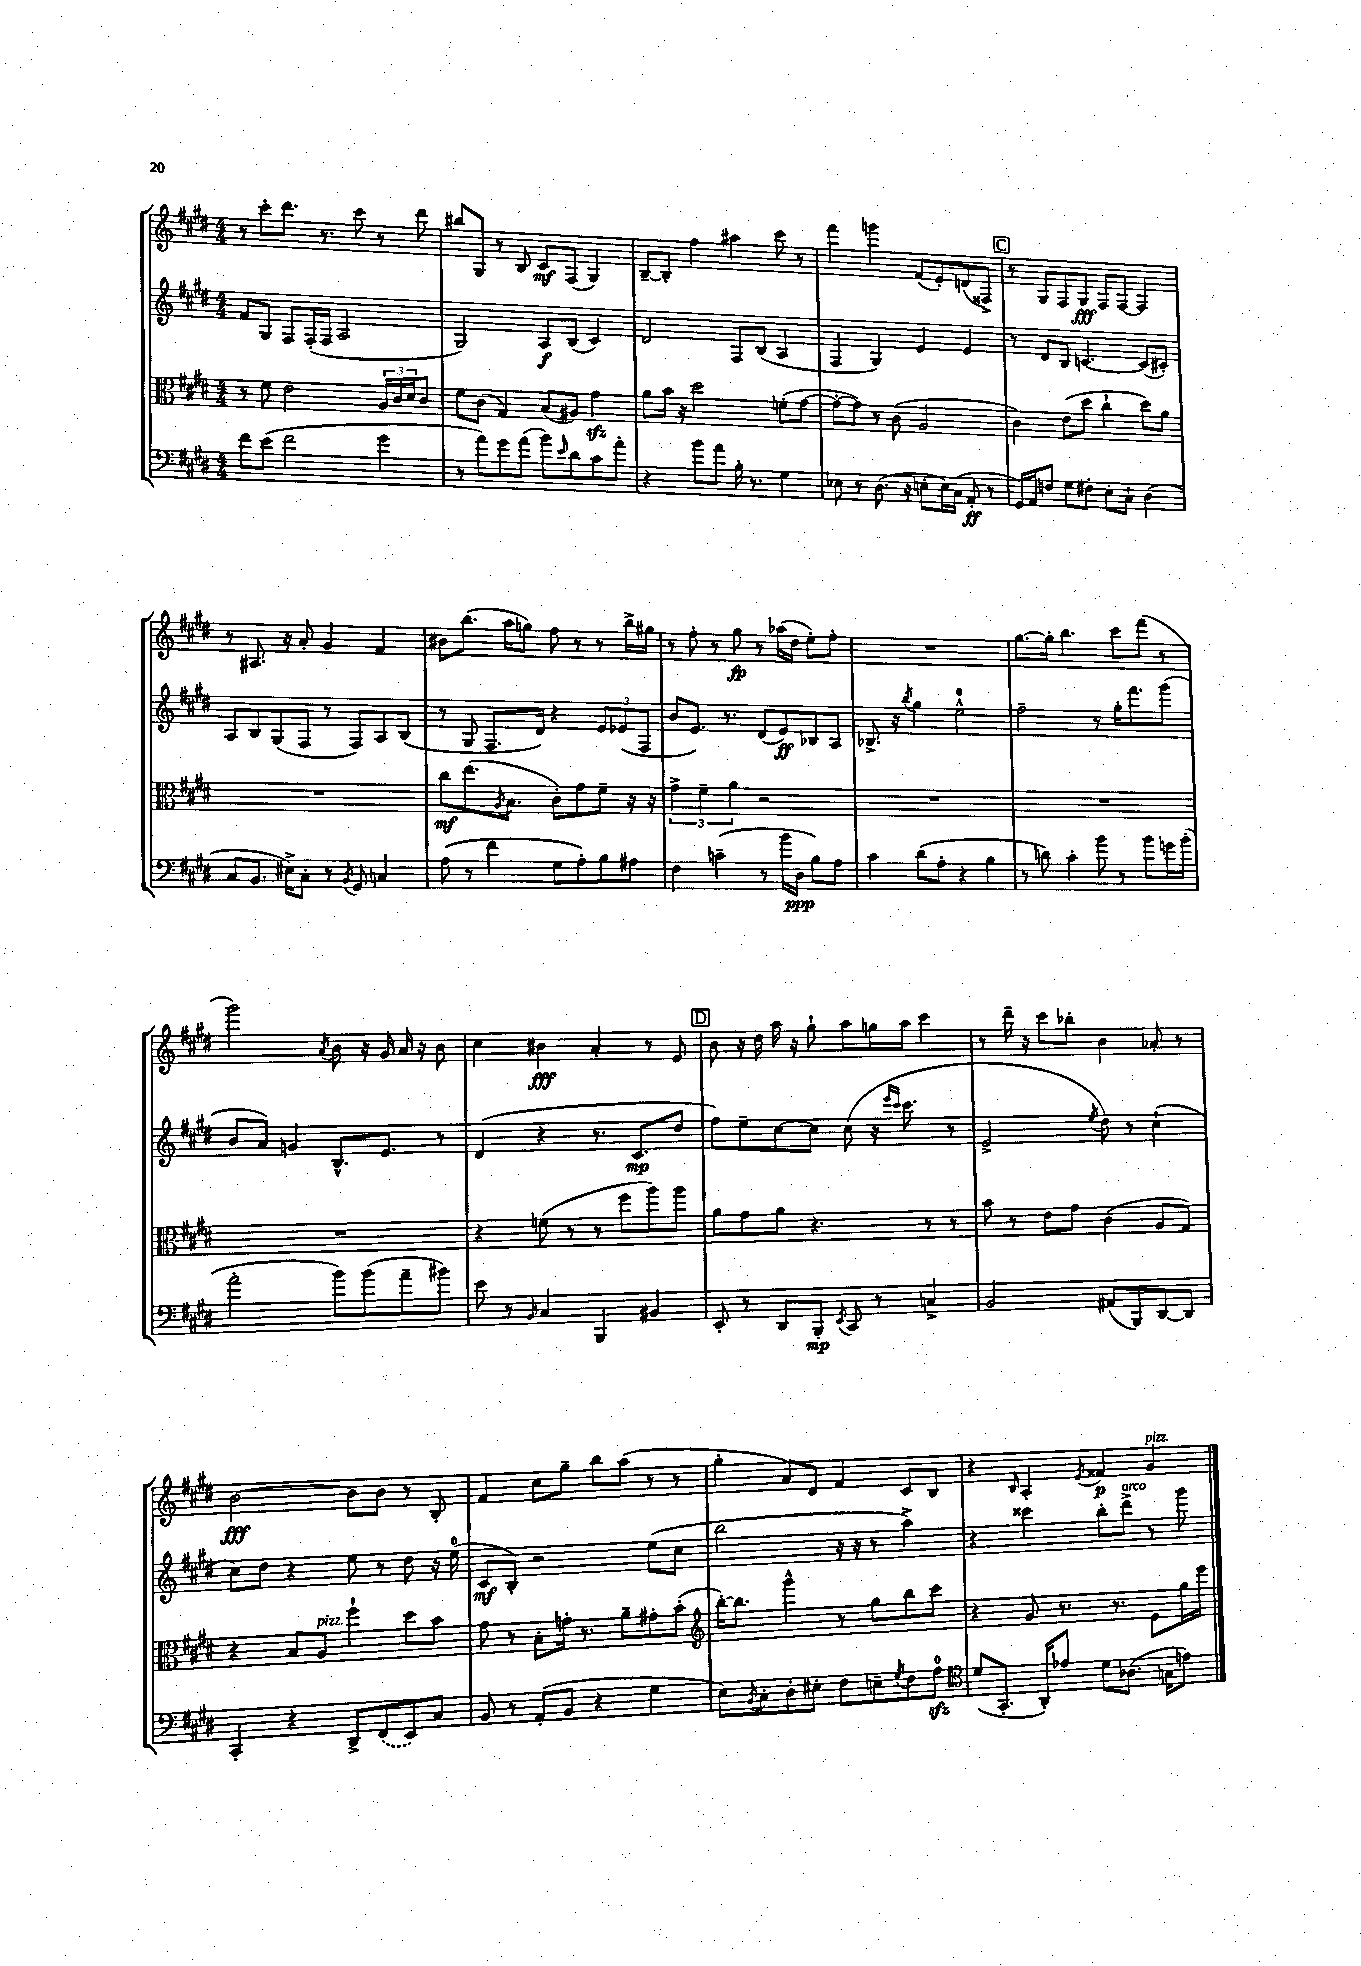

**kern	**dynam	**kern	**dynam	**kern	**dynam	**kern	**dynam
*part4	*part4	*part3	*part3	*part2	*part2	*part1	*part1
*staff4	*staff4	*staff3	*staff3	*staff2	*staff2	*staff1	*staff1
*clefF4	*	*clefC3	*	*clefG2	*	*clefG2	*
*k[f#c#g#d#]	*	*k[f#c#g#d#]	*	*k[f#c#g#d#]	*	*k[f#c#g#d#]	*
*M4/4	*	*M4/4	*	*M4/4	*	*M4/4	*
=64	=64	=64	=64	=64	=64	=64	=64
8f#\L	.	8r	.	8f#/L	.	8r	.
(8e\J	.	8f#\	.	8G#/J	.	8ccc#'\L	.
2f#\	.	2e\	.	8F#/L	.	8.ddd#\J	.
.	.	.	.	(16F#'/L	.	.	.
.	.	.	.	16F#/JJ	.	8.r	.
.	.	.	.	2A/	.	.	.
.	.	.	.	.	.	8ccc#\	.
4g#\	.	24A/LL	.	.	.	8r	.
.	.	24c#/	.	.	.	.	.
.	.	24d#/J	.	.	.	.	.
.	.	8c#/J	.	.	.	8ddd#\	.
=65	=65	=65	=65	=65	=65	=65	=65
8r	.	8f#\L	.	2G#/)	.	8bb#X/L	.
8a\L)	.	(8c#\J	.	.	.	8G#/J	.
8g#\	.	4G#/)	.	.	.	8r	.
(8a\J	.	.	.	.	.	8B/	.
8b\L)	.	(8B/L	.	8A/L	f	8c#/L	mf
16qqe/	.	.	.	.	.	.	.
8d#\	.	8A#X/J)	.	(8B/J	.	(8F#/J	.
8c#\	.	4g#zz\	.	4c#/)	.	4G#/)	.
8a'\J	.	.	.	.	.	.	.
=66	=66	=66	=66	=66	=66	=66	=66
4r	.	8a\L	.	2d#/	.	[8B~/L	.
.	.	16b\Jk	.	.	.	8B'/J]	.
.	.	16r	.	.	.	.	.
8b\L	.	2dd#\	.	.	.	4ff#\	.
8a\J	.	.	.	.	.	.	.
16B'\	.	.	.	8F#/L	.	4aa#X\	.
8.r	.	.	.	.	.	.	.
.	.	.	.	(8B/J	.	.	.
4G#\	.	(8fn'\L	.	4A/	.	8ccc#\	.
.	.	[8g#\J	.	.	.	8r	.
=67	=67	=67	=67	=67	=67	=67	=67
8E-X\	.	8g#'\L_	.	4F#/	.	4fff#\	.
8r	.	8g#\J])	.	.	.	.	.
(8.D#\	.	8r	.	4G#/)	.	4gggn\	.
.	.	(8c#\	.	.	.	.	.
16r	.	.	.	.	.	.	.
8En'\L	.	2A/	.	4e/	.	(8f#/L	.
16E\L)	.	.	.	.	.	8e'/)	.
(16C#\JJ	.	.	.	.	.	.	.
8AA'/	ff	.	.	4e/	.	(8dn/	.
8r	.	.	.	.	.	8F##X^/J)	.
!!LO:REH:place=s1:t=C
=68	=68	=68	=68	=68	=68	=68	=68
16GG#/LL)	.	4c#\)	.	8r	.	8r	.
16AA/J	.	.	.	.	.	.	.
8Fn/J	.	.	.	8d#/L	.	8G#/L	.
8G#\L	.	(8e\L	.	8B/J	.	8F#/	.
8F#X'\J	.	8dd#\J	.	[4.cn/	.	8G#/J	fff
8E'\L	.	4cc#`\	.	.	.	8F#/L	.
8C#`\J	.	.	.	.	.	[8F#/J	.
(4D#\	.	8dd#\L)	.	(8c/L]	.	4F#/]	.
.	.	8a\J	.	8c#X'/J)	.	.	.
!!LO:LB:g=z
=69	=69	=69	=69	=69	=69	=69	=69
8C#/L	.	1r	.	8A/L	.	8r	.
8.BB/J	.	.	.	8B/	.	8.A#X/	.
.	.	.	.	(8G#/	.	.	.
16E#X^\KL)	.	.	.	.	.	16r	.
8C#'\J	.	.	.	8F#/J	.	8a'/	.
8r	.	.	.	8r	.	4g#/	.
8qBB/	.	.	.	.	.	.	.
8GG#/	.	.	.	8F#/L)	.	.	.
4Cn/	.	.	.	8A/	.	4f#/	.
.	.	.	.	(8B/J	.	.	.
=70	=70	=70	=70	=70	=70	=70	=70
(8A\	.	8cc#\L	mf	8r	.	8b#X\L	.
8r	.	(8.ee\	.	8G#/	.	(8.bb\J	.
4f#\	.	.	.	8.F#/L	.	.	.
.	.	8qA/	.	.	.	.	.
.	.	8.B\J	.	.	.	16aa\KL	.
.	.	.	.	.	.	8ggn\J)	.
.	.	.	.	16d#/Jk)	.	.	.
8G#\L	.	8c#'\L)	.	4r	.	8ff#\	.
8A'\)	.	8g#\	.	.	.	8r	.
8B\	.	8f#~\J	.	12e/L	.	8r	.
.	.	.	.	(12e-X/	.	.	.
8A#X\J	.	16r	.	.	.	16bb^\LL	.
.	.	.	.	12F#/J	.	.	.
.	.	16r	.	.	.	16gg#X\JJ	.
=71	=71	=71	=71	=71	=71	=71	=71
4F#\	.	6g#^\	.	8b/L	.	8r	.
.	.	.	.	8.e/J)	.	8ff#'\	.
.	.	6f#~\	.	.	.	.	.
(4cn~\	.	.	.	.	.	8r	.
.	.	.	.	8.r	.	.	.
.	.	6a\	.	.	.	.	.
.	.	.	.	.	.	8gg#\	fp
8r	.	2r	.	(8d#/L	.	8r	.
16b\LL	.	.	.	8e/)	ff	(16aa-X\LL	.
16D#\JJ	ppp	.	.	.	.	16dd#\JJ	.
8B\L)	.	.	.	8B-X/	.	8ee'\L)	.
8A\J	.	.	.	8A/J	.	8ff#'\J	.
=72	=72	=72	=72	=72	=72	=72	=72
4c#\	.	1r	.	8.B-X^/	.	1r	.
.	.	.	.	16r	.	.	.
.	.	.	.	8qbb/	.	.	.
(8d#\L	.	.	.	4gg#\	.	.	.
8A'\J	.	.	.	.	.	.	.
4r	.	.	.	2ee^^\	.	.	.
4B\	.	.	.	.	.	.	.
=73	=73	=73	=73	=73	=73	=73	=73
8r	.	1r	.	2ff#~\	.	[8.gg#\L	.
8dn\)	.	.	.	.	.	.	.
.	.	.	.	.	.	16gg#'\Jk]	.
4c#'\	.	.	.	.	.	4.bb\	.
8b\	.	.	.	8r	.	.	.
8r	.	.	.	16gg#'\KL	.	8ccc#\L	.
.	.	.	.	8.fff#\	.	.	.
8b\L	.	.	.	.	.	(8fff#\J	.
16gn\L	.	.	.	(8ggg#\J	.	8r	.
(16b'\JJ	.	.	.	.	.	.	.
!!LO:LB:g=z
=74	=74	=74	=74	=74	=74	=74	=74
2a'\	.	1r	.	8b/L	.	2ggg#\)	.
.	.	.	.	8a/J)	.	.	.
.	.	.	.	4gn/	.	.	.
.	.	.	.	.	.	8qa/	.
8b\L)	.	.	.	8.B^^/L	.	8b\	.
(8b\	.	.	.	.	.	16r	.
.	.	.	.	8.e/J	.	16g#/	.
8a~\	.	.	.	.	.	16a/	.
.	.	.	.	.	.	16r	.
8b#X\J)	.	.	.	8r	.	8b\	.
=75	=75	=75	=75	=75	=75	=75	=75
8e\	.	4r	.	(4d#/	.	4cc#\	.
8r	.	.	.	.	.	.	.
16qqBB/	.	.	.	.	.	.	.
4C#/	.	(8fn\	.	4r	.	4b#X\	fff
.	.	8r	.	.	.	.	.
4BBB/	.	8r	.	8.r	.	4a'/	.
.	.	8ff#\L	.	.	.	.	.
.	.	.	.	8.c#/L	mp	.	.
4BB#X/	.	8aa\)	.	.	.	8r	.
.	.	8aa\J	.	8dd#/J	.	8e/	.
!!LO:REH:place=s1:t=D
=76	=76	=76	=76	=76	=76	=76	=76
8EE'/	.	8a\L	.	8ff#\L)	.	8b\	.
8r	.	8g#\	.	8ee~\	.	16r	.
.	.	.	.	.	.	16dd#\	.
8DD#/L	.	8a\J	.	[8cc#\	.	16aa\	.
.	.	.	.	.	.	16r	.
8BBB'/J	mp	4.r	.	8cc#\J]	.	8gg#`\	.
8qEE/	.	.	.	.	.	.	.
8CC#/	.	.	.	(8cc#\	.	8aa\L	.
8r	.	.	.	16r	.	16ggn\L	.
.	.	.	.	16qqeee/LL	.	.	.
.	.	.	.	16qqccc#/JJ	.	.	.
.	.	.	.	8.ccc#\	.	16aa\JJ	.
4Cn^/	.	8r	.	.	.	4ccc#\	.
.	.	8r	.	8r	.	.	.
=77	=77	=77	=77	=77	=77	=77	=77
2BB/	.	8b\	.	2e^/	.	8r	.
.	.	8r	.	.	.	16ddd#~\	.
.	.	.	.	.	.	16r	.
.	.	8e\L	.	.	.	8ccc#\L	.
.	.	8g#\J	.	.	.	8bb-X'\J	.
.	.	.	.	8qee/	.	.	.
(8AA#X/L	.	(4c#\	.	8dd#\)	.	4b\	.
8BBB/)	.	.	.	8r	.	.	.
[8DD#/	.	8A/L	.	(4cc#`\	.	8a-X'/	.
8DD#/J]	.	8G#/J)	.	.	.	8r	.
!!LO:LB:g=z
=78	=78	=78	=78	=78	=78	=78	=78
4CC#'/	.	4r	.	8cc#\L)	.	[2b\	fff
.	.	.	.	8dd#\J	.	.	.
4r	.	8B/L	.	4r	.	.	.
!	!	!LO:TX:a:i:t=pizz.	!	!	!	!	!
.	.	8A/J	.	.	.	.	.
8DD#^/L	.	4ff#`\	.	8ee\	.	8b\L]	.
(8FF#/	.	.	.	8r	.	8b\J	.
8EE/)	.	8dd#\L	.	8dd#\	.	8r	.
8C#/J	.	8b\J	.	16r	.	8B'/	.
.	.	.	.	(16ee\	.	.	.
=79	=79	=79	=79	=79	=79	=79	=79
8BB/	.	8g#\	.	8c#/L	mf	4f#/	.
8r	.	8r	.	8B'/J)	.	.	.
(8AA'/L	.	8B'\L	.	2r	.	8cc#\L	.
8BB/J	.	16gn'\Jk	.	.	.	8gg#~\J	.
.	.	8.r	.	.	.	.	.
4r	.	.	.	.	.	8bb\L	.
.	.	8a~\L	.	.	.	(8aa\J	.
4G#\	.	8g#X'\	.	(8ee\L	.	8r	.
.	.	(8b'\J	.	8cc#\J	.	8r	.
=80	=80	=80	=80	=80	=80	=80	=80
*	*	*clefG2	*	*	*	*	*
8E\L)	.	[16bb'\KL)	.	2bb\	.	4gg#'\	.
.	.	8.bb\J]	.	.	.	.	.
8qBB/	.	.	.	.	.	.	.
8C#'\	.	.	.	.	.	.	.
8D#'\	.	4ggg#^^\	.	.	.	8a/L)	.
8E#X'\J	.	.	.	.	.	8d#/J	.
8F#\L	.	8r	.	16r	.	4f#/	.
.	.	.	.	16r	.	.	.
8En~\	.	8gg#\L	.	8r	.	.	.
8qG#/	.	.	.	.	.	.	.
8F#\	.	8bb\	.	4aa^\)	.	8c#/L	.
8Azz\J	.	8ccc#\J	.	.	.	8B/J	.
=81	=81	=81	=81	=81	=81	=81	=81
*clefC4	*	*	*	*	*	*	*
(8d#/L	.	4r	.	4r	.	4r	.
8.GG#'/J	.	.	.	.	.	.	.
.	.	.	.	.	.	16qqB/	.
.	.	8g#/	.	4ccc##X\	.	4A'/	.
16AA'/KL)	.	.	.	.	.	.	.
8e-X/J	.	8.r	.	.	.	.	.
.	.	.	.	.	.	8qe/	.
8d#\L	.	.	.	8bb'\L	.	4f##X/	p
.	.	8.r	.	.	.	.	.
!	!	!	!	!LO:TX:a:i:t=arco	!	!	!
(8.A-X\J	.	.	.	8ddd#^\J	.	.	.
!	!	!	!	!	!	!LO:TX:a:i:t=pizz.	!
.	.	8e\L	.	8r	.	4g#/	.
16Gn\KL	.	.	.	.	.	.	.
8en\J)	.	16gg#\L	.	8ggg#\	.	.	.
.	.	16eee\JJ	.	.	.	.	.
==	==	==	==	==	==	==	==
*-	*-	*-	*-	*-	*-	*-	*-
